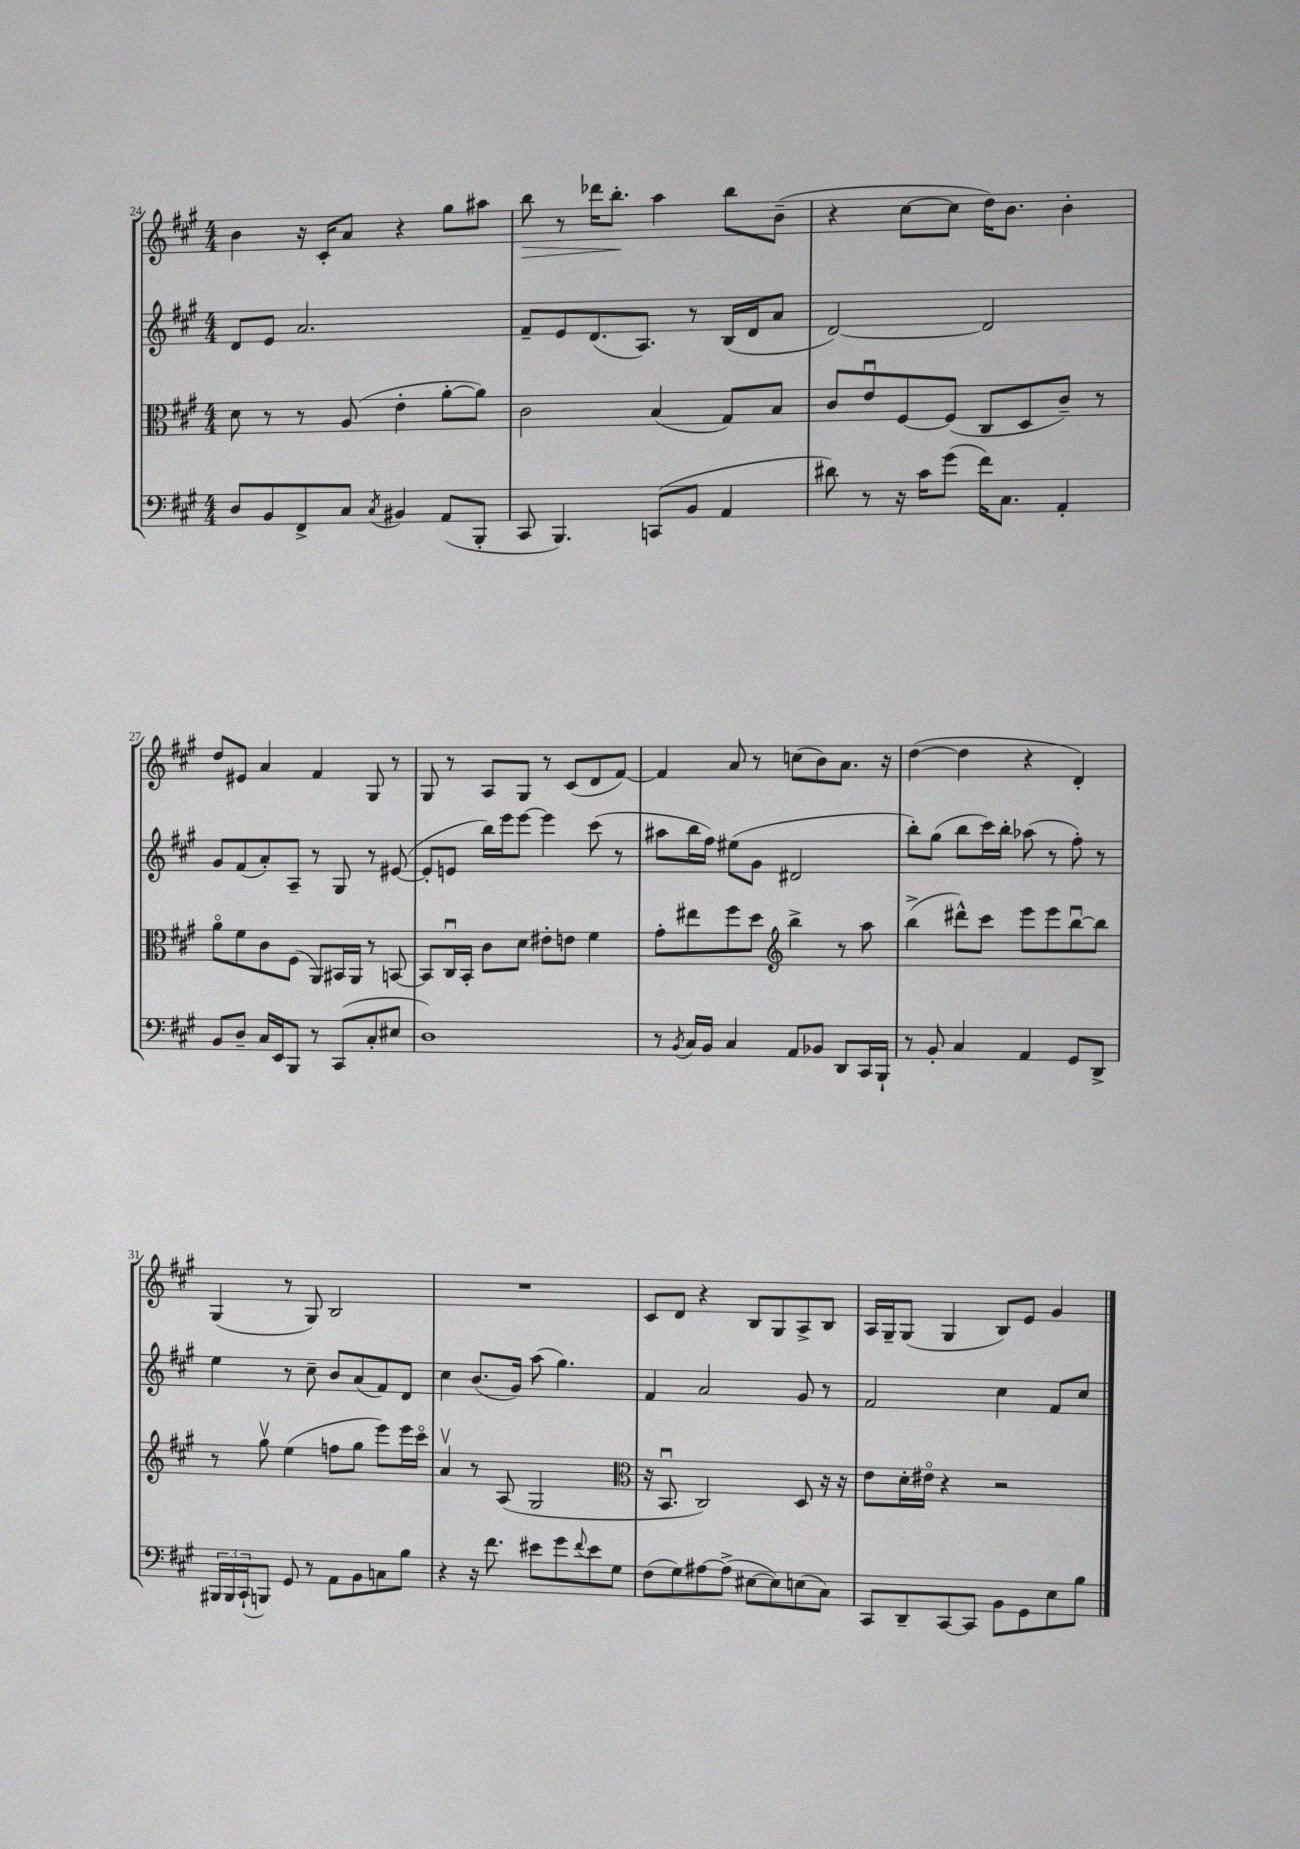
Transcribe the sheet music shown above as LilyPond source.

<<
\new StaffGroup <<
\new Staff = "s0" {
    \clef treble \key a \major \numericTimeSignature \time 4/4
    b'4 r16 cis'16-. a'8 r4 gis''8 ais''8 |
    b''8\> r8 des'''16 b''8.-.\! a''4 b''8 b'8--( |
    r4 cis''8~ cis''8 d''16) b'8. b'4-. |
    d''8 eis'8 a'4 fis'4 gis8 r8 |
    gis8 r8 a8 gis8 r8 cis'8( d'8 fis'8~) |
    fis'4 a'8 r8 c''8( b'8) a'8. r16 |
    d''4~( d''4 r4 d'4-.) |
    gis4( r8 gis8) b2 |
    R1 |
    cis'8 d'8 r4 b8 gis8 a8-> b8 |
    a16 gis16-- gis8( gis4 b8) e'8 gis'4 \bar "|." |
}
\new Staff = "s1" {
    \clef treble \key a \major \numericTimeSignature \time 4/4
    d'8 e'8 a'2. |
    fis'8-- e'8 d'8.( a8.) r8 b16( d'16 a'8 |
    d'2~) d'2 |
    gis'8 fis'8( a'8-.) a8-- r8 gis8 r8 eis'8~( |
    eis'8-. e'8 b''16) e'''16 e'''8~ e'''4 cis'''8( r8 |
    ais''8 b''16 fis''16) eis''8( gis'8 dis'2 |
    b''8-.) gis''8( b''8 cis'''16) b''16-. aes''8( r8 fis''8-.) r8 |
    e''4 r8 cis''8-- b'8 a'8( fis'8) d'8 |
    cis''4 b'8.( gis'16) a''8( gis''4.) |
    fis'4 a'2 gis'8 r8 |
    fis'2 cis''4 fis'8 cis''8 \bar "|." |
}
\new Staff = "s2" {
    \clef alto \key a \major \numericTimeSignature \time 4/4
    d'8 r8 r8 a8( e'4-. a'8~-. a'8) |
    cis'2 b4( gis8) b8 |
    cis'8 e'8\downbow fis8~ fis8( cis8 d8 cis'8--) r8 |
    a'8\flageolet fis'8 cis'8 fis8( a,8) bis,16 a,16 r8 b,8~ |
    b,8 cis16\downbow b,16-. cis'8 d'8 eis'8-. e'8 fis'4 |
    gis'8-. eis''8 fis''8 d''8 \clef treble b''4-> r8 a''8 |
    b''4->( dis'''8-^) cis'''8 e'''8 e'''8 b''8~\downbow b''8 |
    r8 gis''8\upbow e''4( f''8 gis''8 e'''8) e'''16 cis'''16\flageolet |
    a'4\upbow r8 a8( gis2 |
    \clef alto r16 b,8.\downbow cis2) d8 r16 r16 |
    e'8 d'16-. eis'16\flageolet r4 r2 \bar "|." |
}
\new Staff = "s3" {
    \clef bass \key a \major \numericTimeSignature \time 4/4
    d8 b,8 fis,8-> cis8 \acciaccatura { cis8 } bis,4 a,8( b,,8-. |
    cis,8 b,,4.) c,8( b,8 a,4 |
    dis'8) r8 r16 cis'16 gis'8( fis'16) cis8. a,4-. |
    b,8 d8-- cis16 e,16 b,,8 r8 cis,8( cis8-. eis8 |
    d1) |
    r8 \acciaccatura { b,8 } cis16 b,16 cis4 a,8 bes,8 d,8 cis,16 b,,16-! |
    r8 b,8-. cis4 a,4 gis,8 d,8-> |
    \tuplet 3/2 { bis,,16 bis,,16 cis,16-!( } b,,8) gis,8 r8 a,8 b,8 c8 b8 |
    r4 r16 fis'8. eis'8 gis'8 \appoggiatura { fis'8 } eis'8 gis8 |
    fis8( gis8) ais8~ ais8->( eis8~ eis8) e8( cis8) |
    cis,8 d,8-- cis,8~ cis,8 b,8 gis,8 e8 b8 \bar "|." |
}
>>
>>
\layout { \context { \Score currentBarNumber = #24 } }
